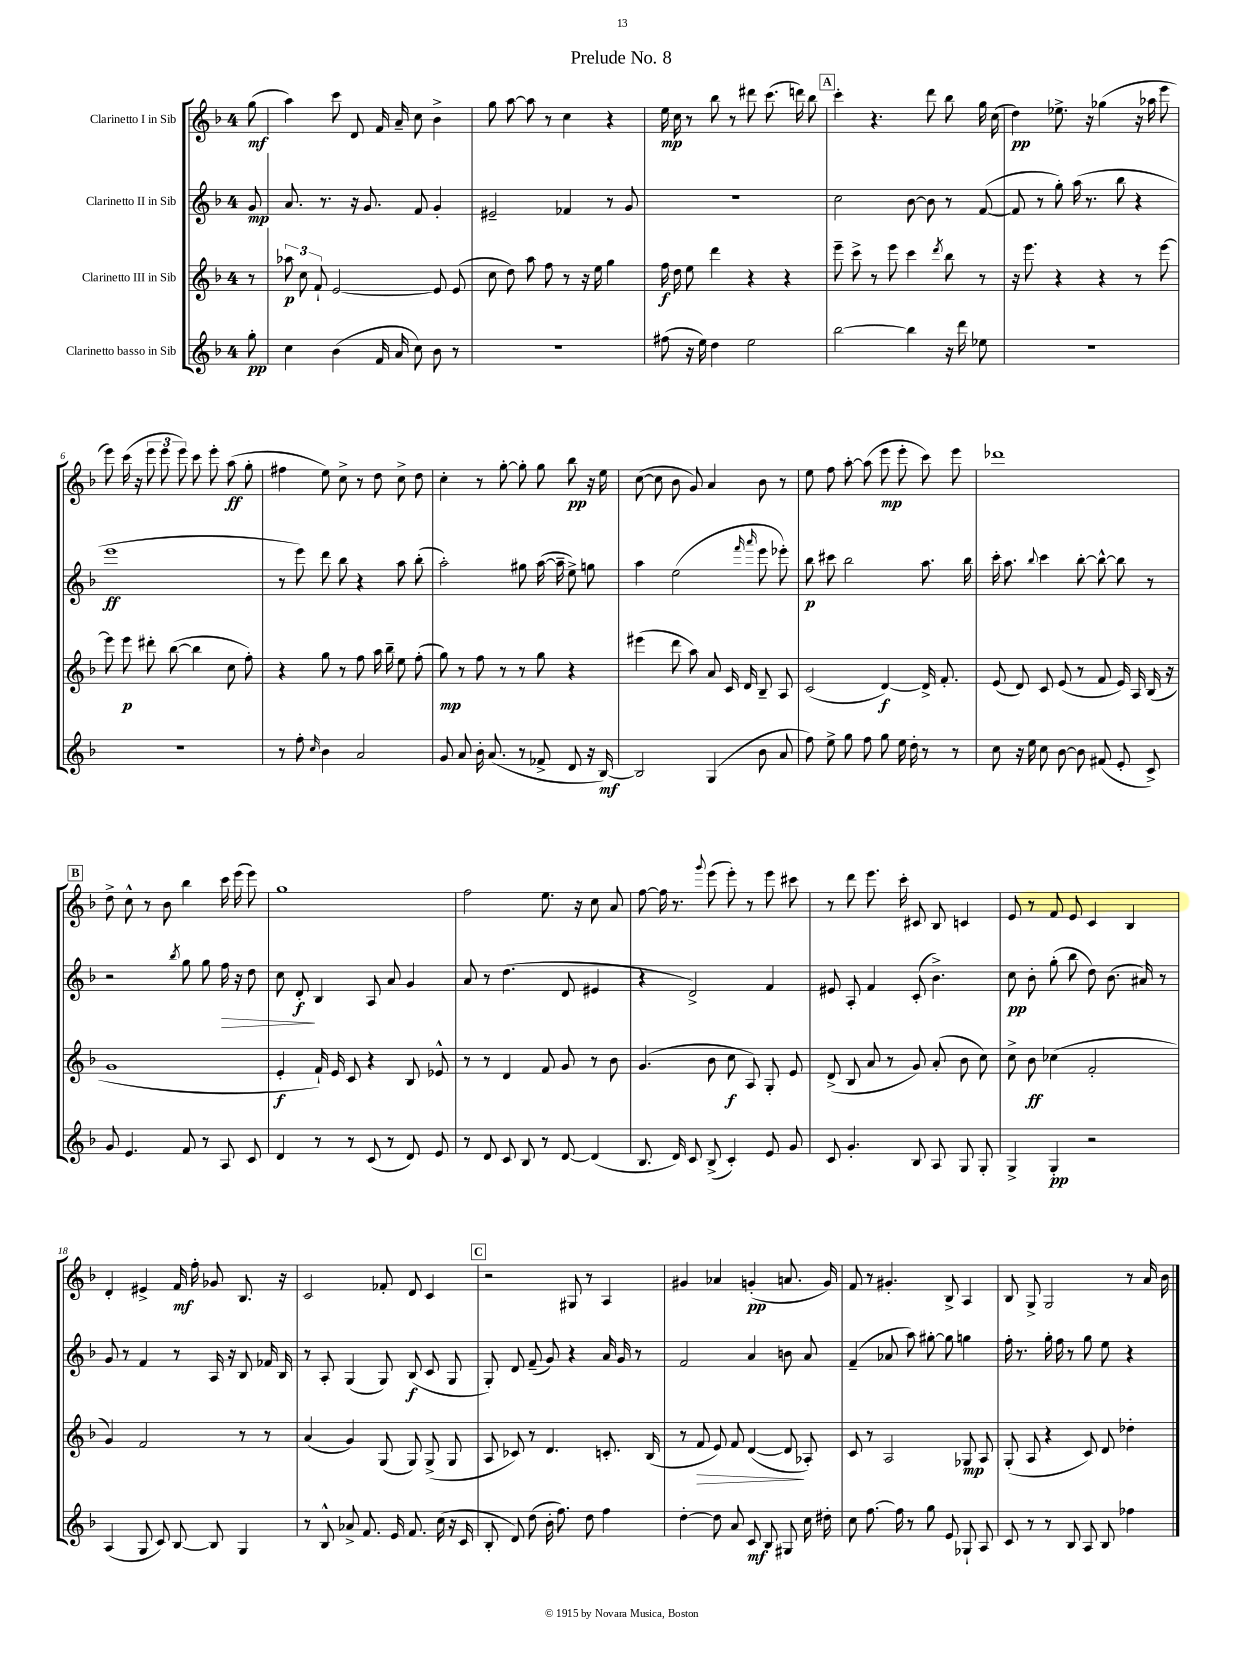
\header { title = "Prelude No. 8" }
<<
\new StaffGroup <<
\new Staff = "s0" \with { instrumentName = "Clarinetto I in Sib" } {
    \clef treble \key f \major \once \override Staff.TimeSignature.style = #'single-digit \time 4/4 \partial 8
    \autoBeamOff g''8\mf( |
    a''4) c'''8 d'8 f'16 a'16-- c''8 bes'4-> |
    g''8 a''8~ a''8 r8 c''4 r4 |
    e''16\mp c''16 r8 bes''8 r8 dis'''8 c'''8.( d'''16) bes''8 |
    \mark \markup { \box "A" } c'''4-. r4. d'''8 bes''8 g''16 c''16( |
    d''4\pp) ees''8.-> r16 ges''4( r16 aes''16 e'''8 |
    e'''8) c'''16( r16 \tuplet 3/2 { e'''8 e'''8 e'''8) } c'''8 e'''8-. a''8\ff( g''8-. |
    fis''4 e''8) c''8-> r8 d''8 c''8-> d''8 |
    c''4-. r8 g''8~-. g''8-. g''8 bes''8\pp r16 e''16 |
    c''8~( c''8 bes'8 g'8) a'4 bes'8 r8 |
    e''8 f''8 a''8~-. a''8( e'''8\mp e'''8-. c'''8) e'''8 |
    des'''1 |
    \mark \markup { \box "B" } d''8-> c''8-^ r8 bes'8 bes''4 c'''16 e'''16( e'''8) |
    g''1 |
    f''2 e''8. r16 c''8 a'8 |
    f''8~ f''16 r8. \appoggiatura { g'''8 } e'''8( e'''8-.) r8 e'''8 cis'''8 |
    r8 d'''8 e'''8. c'''16-. cis'8 bes8 c'4 |
    e'8 r8 f'8 e'8 c'4 bes4 |
    d'4-. eis'4-> f'16\mf f''16-. ges'8 bes8. r16 |
    c'2 fes'8-. d'8 c'4 |
    \mark \markup { \box "C" } r2 gis8 r8 a4 |
    gis'4 aes'4 g'4-.\pp( a'8. g'16) |
    f'8 r8 gis'4.-. bes8-> a4 |
    bes8 g8-> g2 r8 a'16 bes'16 \bar "|." |
}
\new Staff = "s1" \with { instrumentName = "Clarinetto II in Sib" } {
    \clef treble \key f \major \once \override Staff.TimeSignature.style = #'single-digit \time 4/4 \partial 8
    \autoBeamOff g'8\mp |
    a'8. r8. r16 g'8. f'8 g'4-. |
    eis'2-- fes'4 r8 g'8 |
    R1 |
    \mark \markup { \box "A" } c''2 bes'8~ bes'8 r8 f'8~( |
    f'8 r8 g''8-.) a''16( r8. bes''8 r4 |
    e'''1\ff |
    r8 e'''8) d'''8 bes''8 r4 a''8 bes''8-.( |
    a''2-.) gis''8 a''16~( a''16-- e''8->) g''8 |
    a''4 e''2( \grace { f'''16 a'''16 } e'''8 ees'''8-.) |
    bes''8\p cis'''8 bes''2 a''8. bes''16 |
    c'''16-. a''8. \appoggiatura { bes''8 } c'''4 bes''8~-. bes''8~-^ bes''8 r8 |
    \mark \markup { \box "B" } r2 \acciaccatura { bes''8 } g''8 g''8 f''16\> r16 d''8 |
    c''8 d'8-.\f\! bes4 a8 a'8 g'4 |
    a'8 r8 d''4.( d'8 eis'4 |
    r4 d'2->) f'4 |
    eis'8 a8-. f'4 c'8-.( bes'4.->) |
    c''8\pp bes'8-. g''8-.( bes''8 d''8) bes'8.( ais'16) r8 |
    g'8 r8 f'4 r8 a16 r16 bes8 fes'16 bes16 |
    r8 a8-. g4( g8) bes8\f( c'8 g8 |
    \mark \markup { \box "C" } g8-.) d'8 f'8--( g'8) r4 a'16 g'16 r8 |
    f'2 a'4 b'8 a'8 |
    f'4--( aes'8 a''8) gis''8~-. gis''8 g''4 |
    f''16-. r8. g''16-. f''16 r8 g''8 e''8 r4 \bar "|." |
}
\new Staff = "s2" \with { instrumentName = "Clarinetto III in Sib" } {
    \clef treble \key f \major \once \override Staff.TimeSignature.style = #'single-digit \time 4/4 \partial 8
    \autoBeamOff r8 |
    \tuplet 3/2 { aes''8\p c''8 f'8-! } e'2~ e'8 e'8( |
    c''8 d''8) a''8 f''8 r8 r16 e''16 g''4 |
    f''16\f d''16 e''8 d'''4 r4 r4 |
    \mark \markup { \box "A" } e'''8-- c'''8-> r8 e'''8 c'''4 \acciaccatura { d'''8 } bes''8 r8 |
    r16 e'''8. r4 r4 r8 e'''8~ |
    e'''8 e'''8\p dis'''8-. bes''8~( bes''4 c''8 f''8-.) |
    r4 g''8 r8 f''8 a''16 bes''16-- e''8 f''8-.( |
    g''8\mp) r8 f''8 r8 r8 g''8 r4 |
    eis'''4( d'''8 a''8) a'8 c'16 d'16 bes8-- a8 |
    c'2( d'4~\f) d'16-> f'8.-. |
    e'8( d'8) c'8 e'8( r8 f'8 e'16) a16 bes16( r16 |
    \mark \markup { \box "B" } g'1 |
    e'4-.\f f'16-!) e'16 c'8 r4 bes8 ees'8-^ |
    r8 r8 d'4 f'8 g'8 r8 bes'8 |
    g'4.( bes'8 c''8\f a8) g8-. e'8 |
    d'8->( bes8 a'8 r8 g'8) a'8-.( bes'8 c''8) |
    c''8-> bes'8\ff ces''4( f'2-. |
    g'4) f'2 r8 r8 |
    a'4( g'4) g8( g8) g8->( g8 |
    \mark \markup { \box "C" } a8 ces'8) r8 d'4. c'8.-. bes16( |
    r8 f'8\> e'8) f'8 d'4~( d'8\! aes8-.) |
    c'8 r8 a2 ges8\mp a8 |
    g8-.( a8 r4 c'8) d'8 des''4-. \bar "|." |
}
\new Staff = "s3" \with { instrumentName = "Clarinetto basso in Sib" } {
    \clef treble \key f \major \once \override Staff.TimeSignature.style = #'single-digit \time 4/4 \partial 8
    \autoBeamOff g''8-.\pp |
    c''4 bes'4( f'16 a'16 c''8) bes'8 r8 |
    r1 |
    fis''8( r16 e''16) d''4 e''2 |
    \mark \markup { \box "A" } bes''2~ bes''4 r16 d'''16 ees''8 |
    R1 |
    r1 |
    r8 f''8-. \grace { c''16 } bes'4 a'2 |
    g'8 a'8 bes'16-. a'8.( r8 fes'8-> d'8 r16 bes16~\mf) |
    bes2 g4( bes'8 a'8 |
    f''8) e''8-> g''8 f''8 g''8 e''16 d''16-. r8 r8 |
    c''8 r16 e''16 c''8 bes'8~ bes'8 fis'8( e'8-. c'8->) |
    \mark \markup { \box "B" } g'8 e'4. f'8 r8 a8 c'8 |
    d'4 r8 r8 c'8( r8 d'8) e'8 |
    r8 d'8 c'8 bes8 r8 d'8~ d'4( |
    bes8. d'16) c'8 bes8->( c'4-.) e'8 g'8 |
    c'8 g'4.-. bes8 a8 g8 g8-. |
    g4-> g4-.\pp r2 |
    a4( g8 c'8) bes8~ bes8 g4 |
    r8 bes8-^ aes'8-> f'8. e'16 f'8. c''16( r16 c'16 |
    \mark \markup { \box "C" } bes8-. d'8) d''8( bes'16-. f''8.) d''8 f''4 |
    d''4~-. d''8 a'8 c'8\mf bes8 gis8 c''16 dis''16-. |
    c''8 f''8.~ f''16 r8 g''8 e'8 ges8-! a8 |
    c'8 r8 r8 bes8 a8 bes8 fes''4 \bar "|." |
}
>>
>>
